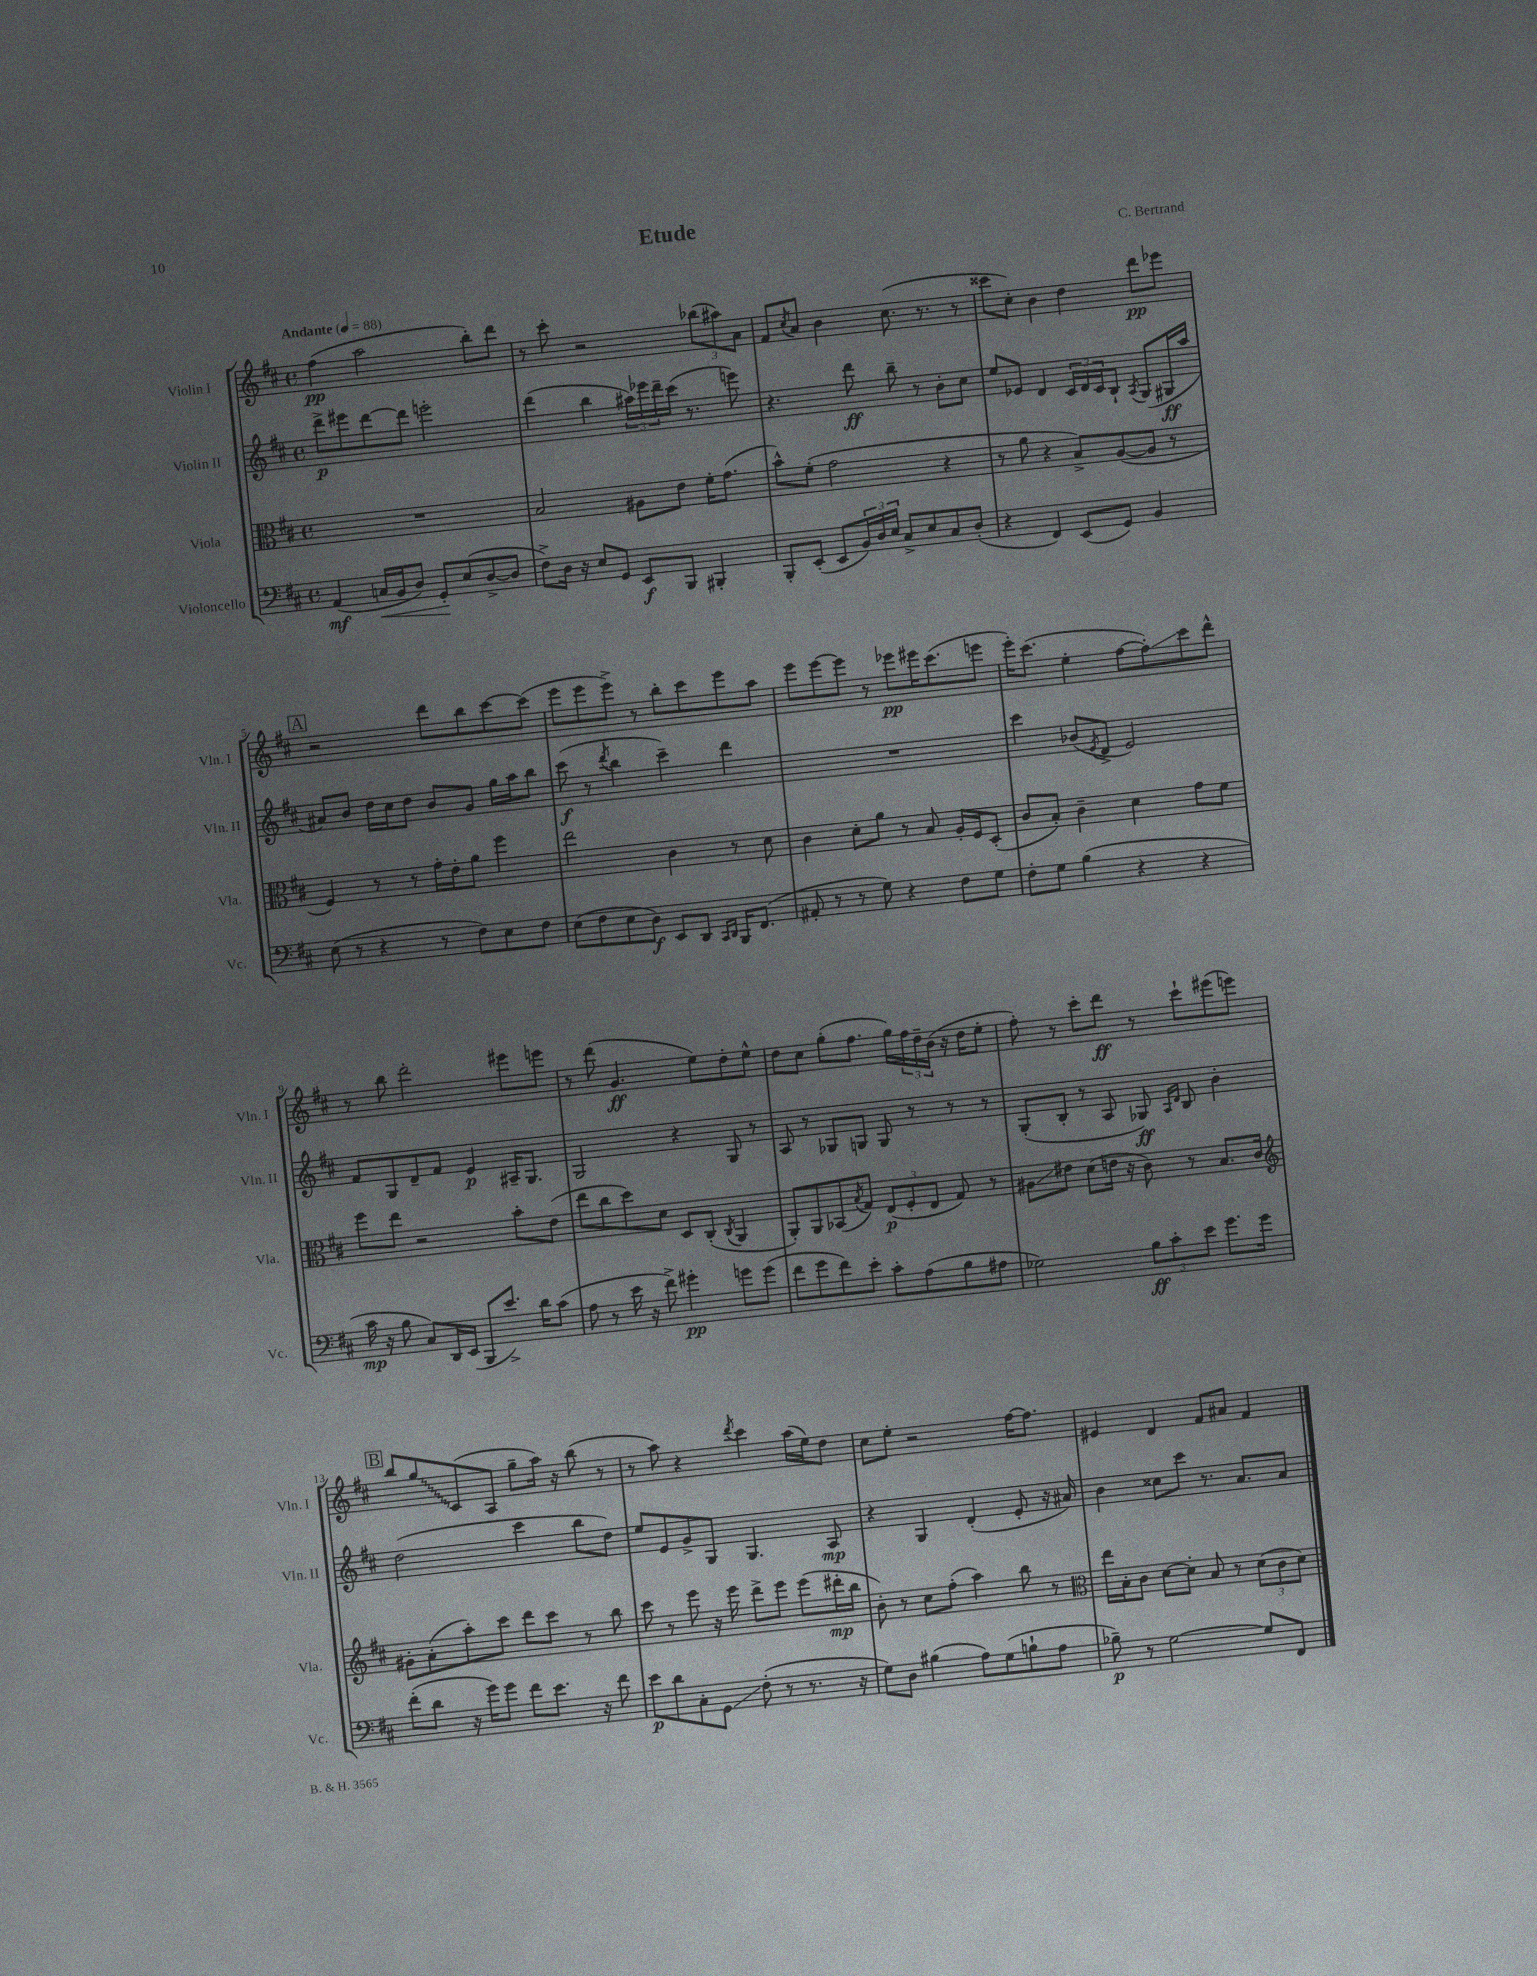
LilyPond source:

\header { title = "Etude" composer = "C. Bertrand" }
<<
\new StaffGroup <<
\new Staff = "s0" \with { instrumentName = "Violin I" shortInstrumentName = "Vln. I" } {
    \clef treble \key d \major \defaultTimeSignature \time 4/4 \tempo "Andante" 4 = 88
    fis''4\pp( a''2 b''8-.) d'''8 |
    r8 cis'''8-. r2 \tuplet 3/2 { bes''8( ais''8) a'8 } |
    fis'8 \acciaccatura { cis''8 } a'8 b'4 cis''8.( r8. r8 |
    cisis'''8 cis''8-.) b'4 d''4 d'''8\pp ees'''8 |
    \mark \markup { \box "A" } r2 d'''8 b''8 cis'''8~ cis'''8( |
    e'''8 e'''8 e'''8->) r8 b''8-. cis'''8 e'''8 a''8 |
    e'''8 e'''8~ e'''8 r8 ees'''8\pp eis'''16 cis'''8.( e'''8 |
    e'''16-.) cis'''8.( e''4-. fis''8~ fis''8-.\glissando) cis'''8 d'''8-^ |
    r8 b''8 d'''2-. eis'''8 e'''8 |
    r8 d'''8( g'4.\ff e''8) d''8-. e''8-^ |
    d''8 cis''8 g''8-.( fis''8. g''16) \tuplet 3/2 { fis''16 d''16-- b'16( } r16 d''16 e''8-. |
    fis''8-.) r8 cis'''8-. d'''8\ff r8 cis'''8-! eis'''8( e'''8) |
    \mark \markup { \box "B" } b''8 \once \override Glissando.style = #'zigzag g''8\glissando cis'8( a8 g''8-- a''16) r16 b''8( r8 |
    r8 a''8) r4 \acciaccatura { d'''8 } cis'''4 a''16( e''16) d''8 |
    cis''8 e''8-. r2 fis''16~ fis''8. |
    eis'4 d'4 fis'8 ais'8 fis'4 \bar "|." |
}
\new Staff = "s1" \with { instrumentName = "Violin II" shortInstrumentName = "Vln. II" } {
    \clef treble \key d \major \defaultTimeSignature \time 4/4
    d'''8->\p eis'''8 d'''8~ d'''8 e'''2-. |
    d'''4( b''4 \tuplet 3/2 { ais''16) ees'''16 d'''16-- } cis'''16( r8. e'''8) |
    r4. d'''8\ff b''8-- r8 b'8-. cis''8 |
    e''8 ees'8 d'4 \tuplet 3/2 { cis'16 d'16 cis'16 } b8-! \acciaccatura { a8 } g8( gis16\ff a''16 |
    \mark \markup { \box "A" } ais'8) b'8 d''16 cis''16 d''8 b'8 g'8 g''16 a''16 b''8 |
    cis'''8\f( r8 \acciaccatura { d'''8 } b''4 cis'''4--) d'''4 |
    R1 |
    cis'''4 bes'8( \acciaccatura { e'8 } d'8-> e'2) |
    fis'8 g8 d'8-- fis'8 e'4\p ais16-- g8. |
    g2 r4 g8 r8 |
    a8 r8 ges8 g8 g8 r8 r8 r8 |
    g8-.( b8-. r8 a8 ges8\ff) \grace { a16 d'16 } b8 b'4-. |
    \mark \markup { \box "B" } d''2( cis'''4 b''8 d''8) |
    e''8 e'8 g'8-> g8 g4. a8\mp |
    r4 g4 d'4-.( e'8-. r16 ais'16) |
    b'4 cisis''8 cis'''8 r8. a'8. a'8 \bar "|." |
}
\new Staff = "s2" \with { instrumentName = "Viola" shortInstrumentName = "Vla." } {
    \clef alto \key d \major \defaultTimeSignature \time 4/4
    R1 |
    b2 ais8 e'8 fis'16-. g'8.( |
    b'8-^) fis'8-.( g'2 r4 |
    r8 a'8 r4 b8->) a8~( a8 r8 |
    \mark \markup { \box "A" } fis4) r8 r8 g'16-. e'16-. a'8 fis''4 |
    e''2 cis'4 r8 d'8 |
    cis'4 d'8-. a'8 r8 b8 a16-. fis16 d8-.( |
    cis'8 b8-.) cis'4-- d'4 g'8 fis'8 |
    fis''8 e''8 r2 b'8-. e'8( |
    e''8 cis''8 d''8) d'8 d8 cis8-.( \acciaccatura { cis8 } a,4 |
    a,8-.) a,8 bes,8( \acciaccatura { b8 } g8) \tuplet 3/2 { e8\p( fis8-. e8 } g8) r8 |
    ais8\glissando eis'8 d'8( e'16 r16 cis'8) r8 b8. cis'16 |
    \mark \markup { \box "B" } \clef treble gis'8-. a'8-.( a''8-.) cis'''8 d'''8 cis'''8 r8 b''8 |
    cis'''8 r8 e'''8 r16 e'''16 d'''8-> e'''8 e'''8( dis'''16-.\mp b''16 |
    b'8-.) r8 cis''8 fis''8-.( a''4) b''8 r8 |
    \clef alto e''16 b16-. cis'8 d'8~ d'8-. b8 r8 \tuplet 3/2 { d'8( cis'8 d'8) } \bar "|." |
}
\new Staff = "s3" \with { instrumentName = "Violoncello" shortInstrumentName = "Vc." } {
    \clef bass \key d \major \defaultTimeSignature \time 4/4
    a,4\mf( c16\< b,16 d8) g,8-.\! e8( d8~-> d8 |
    fis8->) d16 r16 e8 g,8 e,8\f b,,8 bis,,4-. |
    b,,8-. e,8-.( e,8 \tuplet 3/2 { b,16) d16 e16 } cis8-> e8 cis8 d8-.( |
    r4 fis,4) e,8( g,8) b,4 |
    \mark \markup { \box "A" } e8( r8 r4 r8 fis8) e8 fis8 |
    e8( fis8 e8 d8\f) e,8 d,8 \grace { cis,16 d,16 } b,,16 fis,8.( |
    ais,8-. r8 r8 g8) r4 fis8 g8 |
    fis8-. g8 b4( r4 r4 |
    cis'16\mp r16 b8 cis8) d,16 e,16( b,,8 e'8.->) d'16 cis'8( |
    a8 r8 e'16 r16 fis'8->) gis'4-.\pp g'8 g'8( |
    fis'8 g'8 fis'8) e'8-. cis'8-. a8( b8 ais8 |
    ges2) \tuplet 3/2 { b8\ff cis'8-. e'8 } g'8. g'16 |
    \mark \markup { \box "B" } fis'8-.( d'8 r16 g'16) g'8 fis'8 e'8. r16 fis'8 |
    e'8\p d'8 cis8-. g,8\glissando fis8-.( r8 r8. r16 |
    g8) d8 bis4( a8) g8( b8-! a8 |
    bes8--\p) r8 g2~ g8 fis,8 \bar "|." |
}
>>
>>
